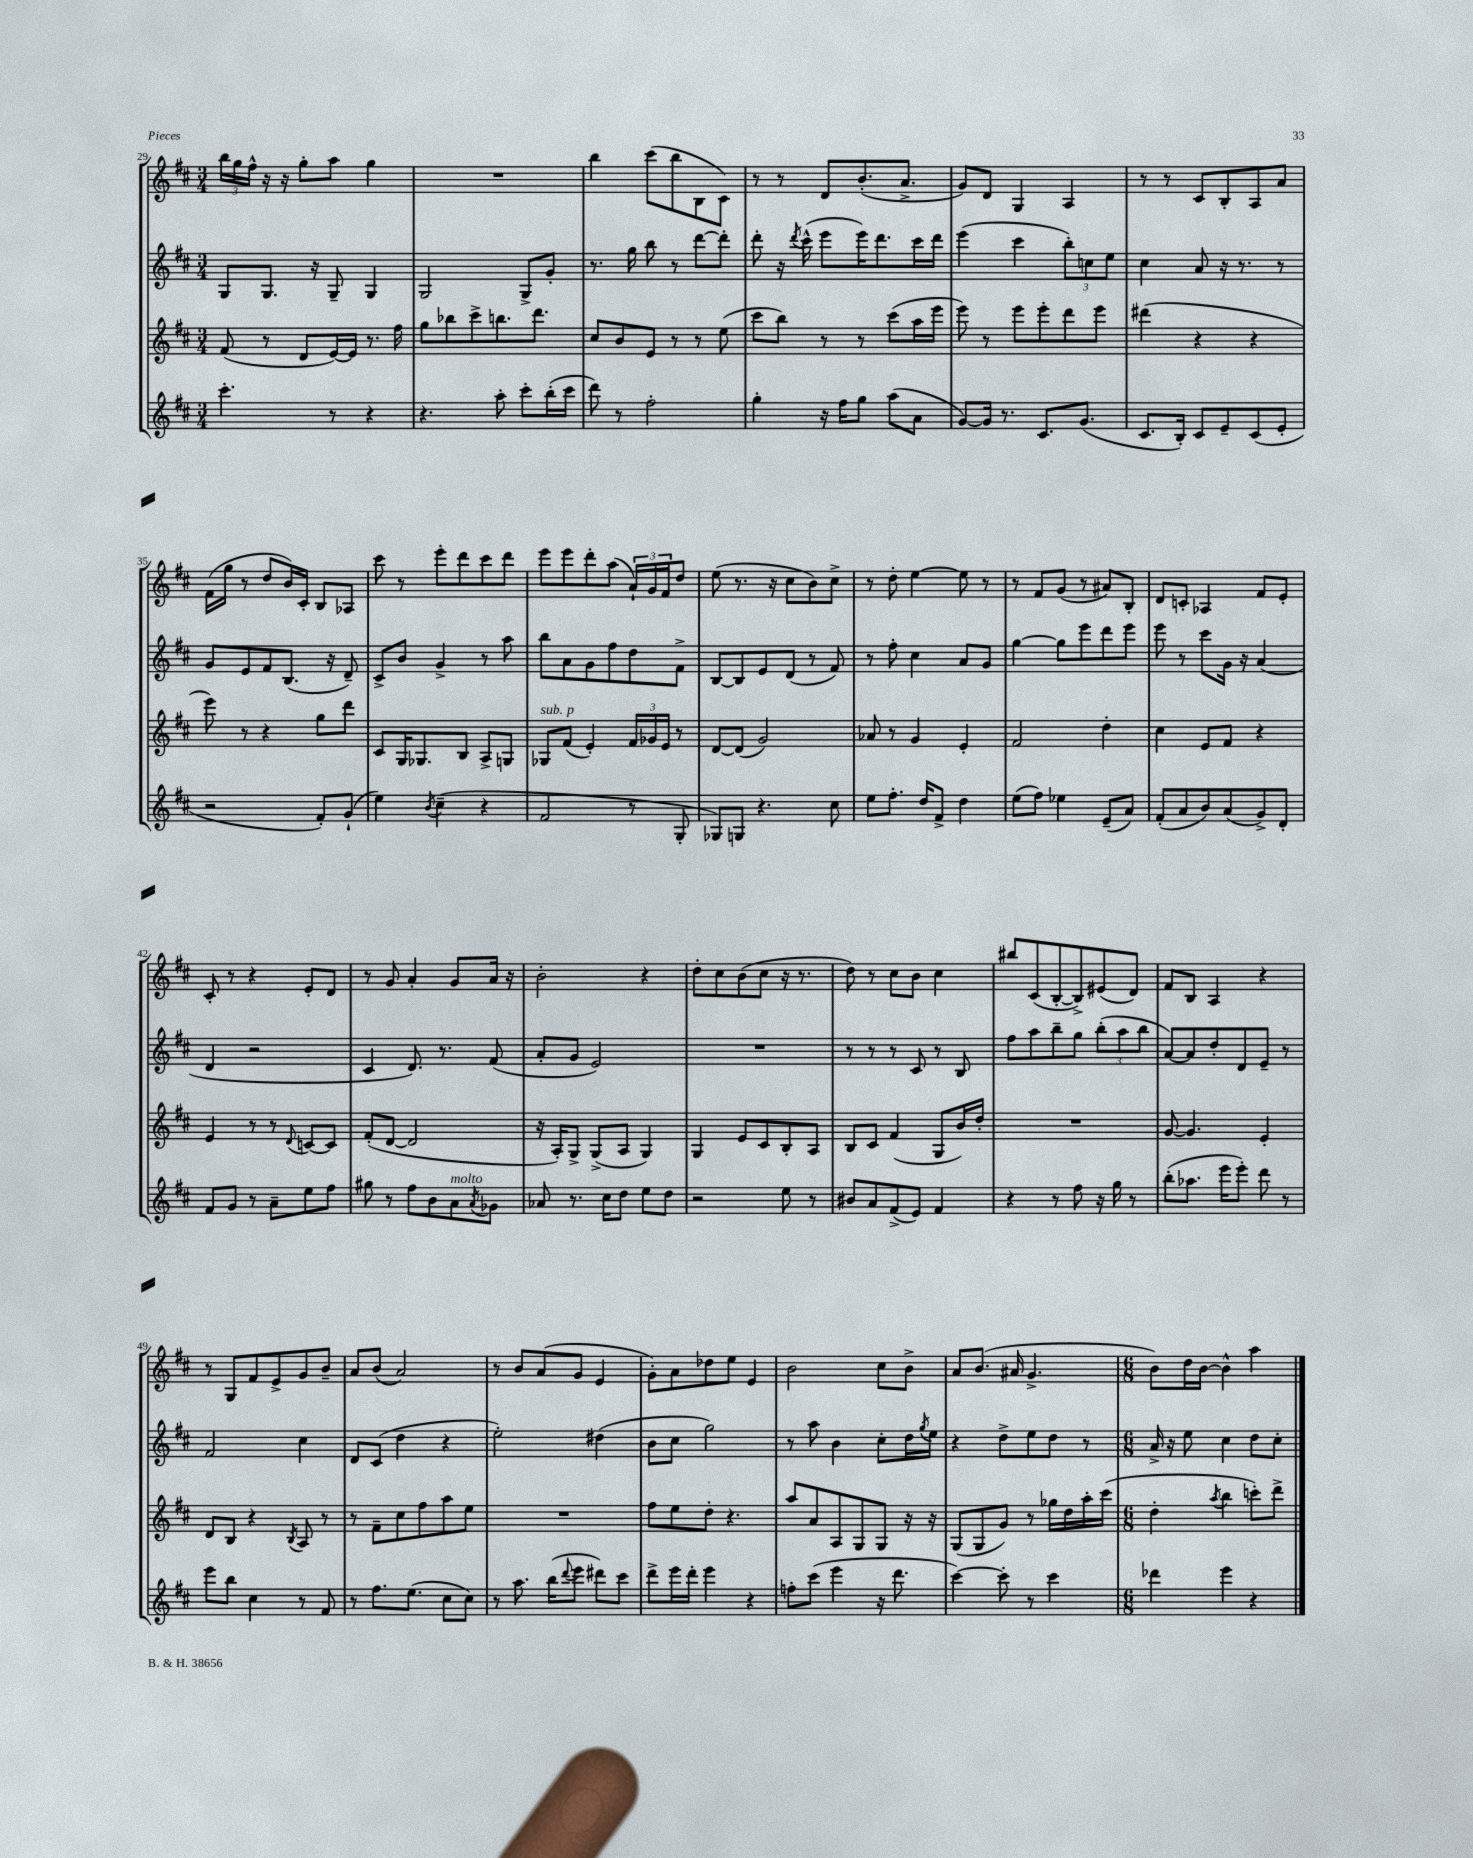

**kern	**kern	**kern	**kern
*part4	*part3	*part2	*part1
*staff4	*staff3	*staff2	*staff1
*clefG2	*clefG2	*clefG2	*clefG2
*k[f#c#]	*k[f#c#]	*k[f#c#]	*k[f#c#]
*M3/4	*M3/4	*M3/4	*M3/4
=29	=29	=29	=29
4.ccc#'\	(8f#/	8G/L	24bb\LL
.	.	.	24gg\
.	.	.	24ff#^^\JJ
.	8r	8.G/J	16r
.	.	.	16r
.	8d/L	.	8gg'\L
.	.	16r	.
8r	[16e/L)	8G~/	8aa\J
.	16e/JJ]	.	.
4r	8.r	4G/	4gg\
.	16ff#\	.	.
=30	=30	=30	=30
4.r	8gg\L	2G/	2.r
.	8bb-X\	.	.
.	8ccc#^\	.	.
8aa'\	8.bbn\	.	.
8ccc#'\L	.	8G^/L	.
.	8.ddd\J	.	.
(16bb'\L	.	8g'/J	.
16ccc#\JJ	.	.	.
=31	=31	=31	=31
8ddd\)	8cc#/L	8.r	4bb\
8r	8b/	.	.
.	.	16gg\	.
2ff#'\	8e/J	8bb\	(8ccc#\L
.	8r	8r	8bb\
.	8r	[8ddd\L	8B\
.	(8ee\	8ddd'\J]	8c#\J)
=32	=32	=32	=32
4gg'\	8ccc#\L	8ddd'\	8r
.	8bb\J)	16r	8r
.	.	8qddd/	.
.	.	(16ccc#^^\	.
16r	8r	8eee\L	8d/L
16ff#\KL	.	.	.
8gg\J	8r	16eee\K)	(8.b'/
.	.	8.ddd\	.
(8aa\L	(8ccc#\L	.	.
.	.	.	8.a^/J
8a\J	16aa\L	16ccc#\L	.
.	16eee\JJ	16ddd\JJ	.
=33	=33	=33	=33
[8g/L)	8eee\)	(4eee\	8g/L)
16g/Jk]	8r	.	8d/J
8.r	.	.	.
.	8eee\L	4ccc#\	4G/
8.c#/L	8eee'\	.	.
.	8ddd\	12bb'\L)	4A/
(8.g/J	.	.	.
.	.	12ccn\	.
.	8eee\J	.	.
.	.	12ee\J	.
=34	=34	=34	=34
8.c#/L	(4ddd#X\	4cc#\	8r
.	.	.	8r
16B'/Jk)	.	.	.
8c#/L	4r	8a/	8c#/L
8e~/	.	16r	8B'/
.	.	8.r	.
(8c#/	4r	.	8A/
8e'/J	.	8r	8a/J
!!LO:LB:g=z
=35	=35	=35	=35
2r	8eee\)	8g/L	(16f#\LL
.	.	.	16gg\JJ
.	8r	8e/	8r
.	4r	8f#/	8dd/L
.	.	(8.B/J	16b/L)
.	.	.	16c#'/JJ
8f#'/L)	8gg\L	.	8B/L
.	.	16r	.
(8g`/J	8ddd\J	8d~/)	8A-X/J
=36	=36	=36	=36
4ee\)	8c#/L	8c#^/L	8ccc#\
.	16G/K	8b/J	8r
.	8.G-X/	.	.
8qb/	.	.	.
(4cc#~\	.	4g^/	8eee'\L
.	8B/J	.	8ddd\
4r	8A^/L	8r	8ccc#\
.	8Gn/J	8aa\	8ddd\J
=37	=37	=37	=37
!	!LO:TX:a:i:t=sub. p	!	!
2f#/	8G-X/L	8bb\L	8eee\L
.	(8f#/J	8a\	8eee\
.	4e'/)	8g\	8ddd'\
.	.	8ff#\	(8aa\J
8r	24f#/LL	8dd\	24a`/LL)
.	24g-X/	.	24g/
.	24e/JJ	.	24f#/J
8G'/	8r	8f#^\J	8dd/J
=38	=38	=38	=38
8G-X/L)	[8d/L	[8B/L	(8ee\
8Gn/J	(8d/J]	8B/]	8.r
4.r	2g/)	8e/	.
.	.	.	16r
.	.	(8d/J	8cc#\L
.	.	8r	8b\)
8cc#\	.	8f#/)	8cc#^\J
=39	=39	=39	=39
8ee\L	8a-X/	8r	8r
8.ff#'\J	8r	8ff#'\	8dd'\
.	4g/	4cc#\	[4ee\
16dd/KL	.	.	.
8f#^/J	.	.	.
4dd\	4e'/	8a/L	8ee\]
.	.	8g/J	8r
=40	=40	=40	=40
(8ee\L	2f#/	[4gg\	8r
8ff#\J)	.	.	8f#/L
4ee-X\	.	8gg\L]	(8g/J
.	.	8eee\	8r
(8e~/L	4dd'\	8ddd\	8a#X/L)
8a/J)	.	8eee\J	8B'/J
=41	=41	=41	=41
(8f#'/L	4cc#\	8eee\	8d/L
8a/	.	8r	8cn'/J
8b/)	8e/L	8ccc#\L	4A-X/
(8a/	8f#/J	16g\Jk	.
.	.	16r	.
8g^/)	4r	(4a/	8f#/L
8d'/J	.	.	8e'/J
!!LO:LB:g=z
=42	=42	=42	=42
8f#/L	4e/	4d/	8c#'/
8g/J	.	.	8r
8r	8r	2r	4r
8a~\L	8r	.	.
.	8qqd/	.	.
8ee\	[8cn/L	.	8e'/L
8ff#\J	8c/J]	.	8d/J
=43	=43	=43	=43
8gg#X\	(8f#'/L	4c#/	8r
8r	[8d/J	.	8g/
8ff#\L	2d/]	8.d/)	4a'/
8b\	.	.	.
.	.	8.r	.
!LO:TX:a:i:t=molto	!	!	!
8a\	.	.	8g/L
8qa/	.	.	.
8g-X\J	.	(8f#/	16a/Jk
.	.	.	16r
=44	=44	=44	=44
8a-X/	16r	8a'/L	2b'\
.	16A'/KL)	.	.
8.r	8G^/J	8g/J	.
.	(8G^/L	2e/)	.
16cc#\KL	.	.	.
8dd\J	8A/J	.	.
8ee\L	4G/)	.	4r
8dd\J	.	.	.
=45	=45	=45	=45
2r	4G/	2.r	8dd'\L
.	.	.	8cc#\
.	8e/L	.	(8b\
.	8c#/	.	8cc#\J
8ee\	8B'/	.	16r
.	.	.	8.r
8r	8A/J	.	.
=46	=46	=46	=46
8b#X/L	8B/L	8r	8dd\)
8a/	8c#/J	8r	8r
(8f#^/	(4f#/	8r	8cc#\L
8e/J)	.	8c#/	8b\J
4f#/	8G/L	8r	4cc#\
.	16b/L)	8B/	.
.	16dd'/JJ	.	.
=47	=47	=47	=47
4r	2.r	8ff#\L	8bb#X/L
.	.	8aa\	(8c#/
8r	.	8bb~\	[8B'/
8ff#\	.	8gg\J	8B^/])
16r	.	(12bb'\L	(8e#X/
16gg\	.	.	.
.	.	12aa\	.
8r	.	.	8d/J)
.	.	12bb\J	.
=48	=48	=48	=48
(8bb'\L	[8g/	[8a/L)	8f#/L
8.aa-X\J	4.g/]	8a/]	8B/J
.	.	8dd'/	4A/
16eee\KL	.	.	.
8eee'\J)	.	8d/	.
8ddd\	4e'/	8e~/J	4r
8r	.	8r	.
!!LO:LB:g=z
=49	=49	=49	=49
8eee\L	8d/L	2f#/	8r
8bb\J	8B/J	.	8G/L
4cc#\	4r	.	8f#/
.	.	.	8e^/
.	8qB/	.	.
8r	8A/	4cc#\	8g/
8f#/	8r	.	8b~/J
=50	=50	=50	=50
8r	8r	8d/L	8a/L
8.ff#\L	8f#~\L	(8c#/J	(8b/J
.	8cc#\	4dd\	2a/)
(8.ee\J	.	.	.
.	8ff#\	.	.
8cc#\L	8aa\	4r	.
8cc#\J)	8ee\J	.	.
=51	=51	=51	=51
8r	2.r	2ee'\)	8r
8.aa\	.	.	8b/L
.	.	.	(8a/
(16bb\KL	.	.	.
8qqddd/	.	.	.
8eee\J	.	.	8g/J
8ddd#X\L)	.	(4dd#X\	4e/
8ccc#\J	.	.	.
=52	=52	=52	=52
8ddd^\L	8ff#\L	8b\L	8g'\L)
16eee\L	8ee\	8cc#\J	8a\
16ddd'\JJ	.	.	.
4eee\	8dd'\J	2gg\)	8dd-X\
.	4.r	.	8ee\J
4r	.	.	4e/
=53	=53	=53	=53
8ffn'\L	8aa/L	8r	2b\
(8ccc#\J	8a/	8aa\	.
4eee\	8A/	4b\	.
.	8G/	.	.
16r	8G/J	8cc#'\L	8cc#\L
8.ddd\	.	.	.
.	16r	16dd\L	8b^\J
.	.	8qgg/	.
.	16r	16ee\JJ	.
=54	=54	=54	=54
[4ccc#\)	(8G/L	4r	8a/L
.	8G/	.	(8.b/J
8ccc#'\]	8g/J)	8dd^\L	.
.	.	.	16a#X/
8r	8r	8ee\	4.g^/
4ccc#\	16gg-X\LL	8dd\J	.
.	16dd\	.	.
.	16aa'\	8r	.
.	(16ccc#\JJ	.	.
=55	=55	=55	=55
*M6/8	*M6/8	*M6/8	*M6/8
4ddd-X\	4dd'\	16a^/	8b\L)
.	.	16r	.
.	.	8ee\	16dd\L
.	.	.	[16b\JJ
.	8qaa/	.	.
4eee\	4bb\	4cc#\	4b^^\]
4r	8cccn'\L)	8dd\L	4aa\
.	8ddd^\J	8cc#'\J	.
==	==	==	==
*-	*-	*-	*-
